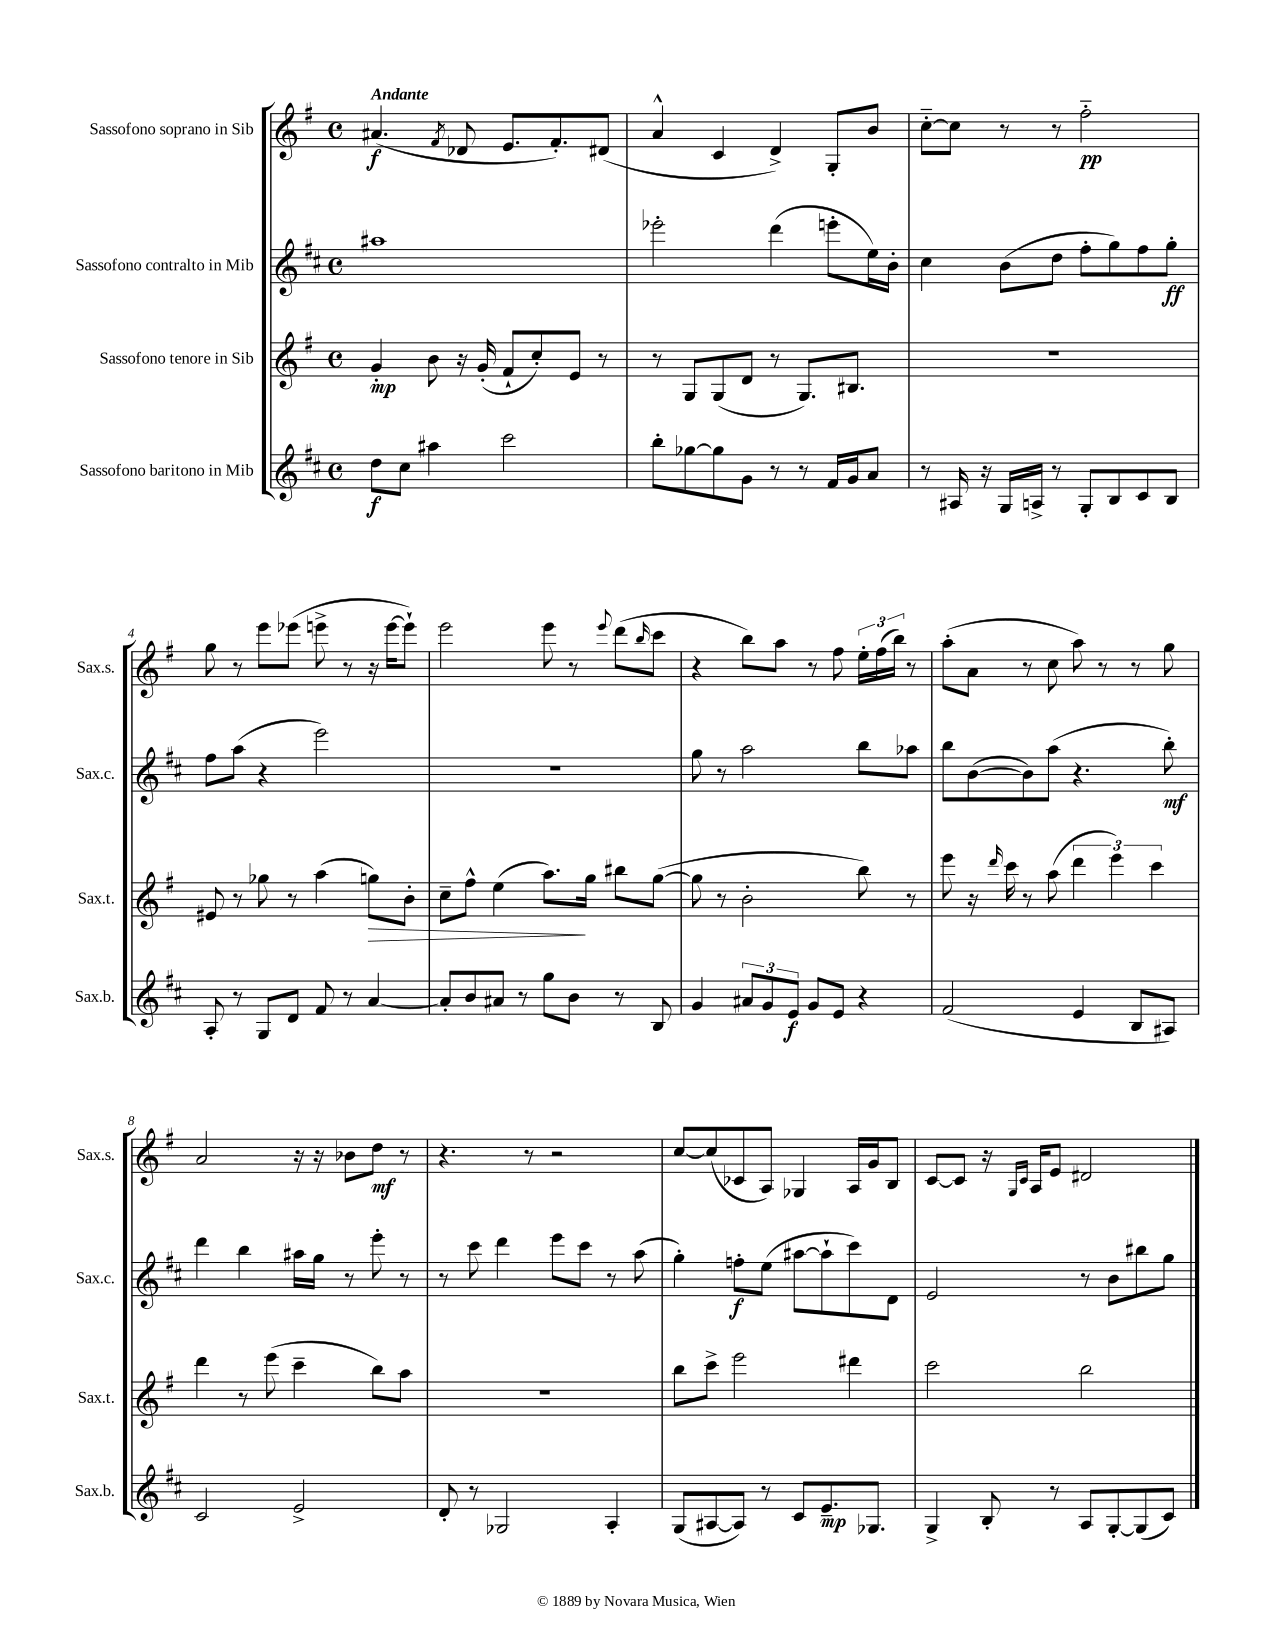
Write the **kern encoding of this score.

**kern	**dynam	**kern	**dynam	**kern	**dynam	**kern	**dynam
*part4	*part4	*part3	*part3	*part2	*part2	*part1	*part1
*staff4	*staff4	*staff3	*staff3	*staff2	*staff2	*staff1	*staff1
*I"Sassofono baritono in Mib	*	*I"Sassofono tenore in Sib	*	*I"Sassofono contralto in Mib	*	*I"Sassofono soprano in Sib	*
*I'Sax.b.	*	*I'Sax.t.	*	*I'Sax.c.	*	*I'Sax.s.	*
*clefG2	*	*clefG2	*	*clefG2	*	*clefG2	*
*k[f#c#]	*	*k[f#]	*	*k[f#c#]	*	*k[f#]	*
*M4/4	*	*M4/4	*	*M4/4	*	*M4/4	*
*met(c)	*	*met(c)	*	*met(c)	*	*met(c)	*
=1	=1	=1	=1	=1	=1	=1	=1
!	!	!	!	!	!	!LO:TX:a:B:t=Andante	!
8dd\L	f	4g'/	mp	1aa#X	.	(4.a#X/	f
8cc#\J	.	.	.	.	.	.	.
4aa#X\	.	8b\	.	.	.	.	.
.	.	.	.	.	.	8qf#/	.
.	.	16r	.	.	.	8d-X/	.
.	.	(16g'/	.	.	.	.	.
2ccc#\	.	8f#`/L	.	.	.	8.e/L	.
.	.	8cc'/)	.	.	.	.	.
.	.	.	.	.	.	8.f#'/)	.
.	.	8e/J	.	.	.	.	.
.	.	8r	.	.	.	(8d#X/J	.
=2	=2	=2	=2	=2	=2	=2	=2
8bb'\L	.	8r	.	2eee-X'\	.	4a^^/	.
[8gg-X\	.	8G/L	.	.	.	.	.
8gg-\]	.	(8G/	.	.	.	4c/	.
8g\J	.	8d/J	.	.	.	.	.
8r	.	8r	.	(4ddd\	.	4d^/)	.
8r	.	8.G/L)	.	.	.	.	.
16f#/LL	.	.	.	8eeen'\L	.	8G'/L	.
16g/J	.	8.B#X/J	.	.	.	.	.
8a/J	.	.	.	16ee\L)	.	8b/J	.
.	.	.	.	16b'\JJ	.	.	.
=3	=3	=3	=3	=3	=3	=3	=3
8r	.	1r	.	4cc#\	.	[8cc\L	.
16A#X/	.	.	.	.	.	8cc\J]	.
16r	.	.	.	.	.	.	.
16G/LL	.	.	.	(8b\L	.	8r	.
16An^/JJ	.	.	.	.	.	.	.
8r	.	.	.	8dd\J	.	8r	.
8G'/L	.	.	.	8ff#'\L	.	2ff#\	pp
8B/	.	.	.	8gg\)	.	.	.
8c#/	.	.	.	8ff#\	.	.	.
8B/J	.	.	.	8gg'\J	ff	.	.
!!LO:LB:g=z
=4	=4	=4	=4	=4	=4	=4	=4
8A'/	.	8e#X/	.	8ff#\L	.	8gg\	.
8r	.	8r	.	(8aa\J	.	8r	.
8G/L	.	8gg-X\	.	4r	.	8eee\L	.
8d/J	.	8r	.	.	.	(8eee-X\J	.
8f#/	.	(4aa\	.	2eee\)	.	8eeen^\	.
8r	.	.	.	.	.	8r	.
!	!	!	!LO:HP:b	!	!	!	!
[4a/	.	8ggn\L)	>	.	.	16r	.
.	.	.	.	.	.	[16eee\KL	.
.	.	8b'\J	.	.	.	8eee`\J])	.
=5	=5	=5	=5	=5	=5	=5	=5
8a'/L]	.	8cc~\L	.	1r	.	2eee\	.
8b/	.	8ff#^^\J	.	.	.	.	.
8a#X/J	.	(4ee\	.	.	.	.	.
8r	.	.	.	.	.	.	.
8gg\L	.	8.aa\L)	.	.	.	8eee\	.
8b\J	.	.	.	.	.	8r	.
.	.	16gg\Jk	]	.	.	.	.
.	.	.	.	.	.	8qqeee/	.
8r	.	8bb#X\L	.	.	.	(8ddd\L	.
.	.	.	.	.	.	16qqbb/	.
8B/	.	([8gg\J	.	.	.	8ccc\J	.
=6	=6	=6	=6	=6	=6	=6	=6
4g/	.	8gg\]	.	8gg\	.	4r	.
.	.	8r	.	8r	.	.	.
12a#X/L	.	2b'\	.	2aa\	.	8bb\L)	.
12g/	.	.	.	.	.	.	.
.	.	.	.	.	.	8aa\J	.
12e/J	f	.	.	.	.	.	.
8g/L	.	.	.	.	.	8r	.
8e/J	.	.	.	.	.	8ff#\	.
4r	.	8bb\)	.	8bb\L	.	24ee'\LL	.
.	.	.	.	.	.	(24ff#\	.
.	.	.	.	.	.	24bb\JJ)	.
.	.	8r	.	8aa-X\J	.	8r	.
=7	=7	=7	=7	=7	=7	=7	=7
(2f#/	.	8eee\	.	8bb\L	.	(8aa'\L	.
.	.	16r	.	([8b\	.	8a\J	.
.	.	16qqddd/	.	.	.	.	.
.	.	16ccc\	.	.	.	.	.
.	.	8r	.	8b\])	.	8r	.
.	.	(8aa\	.	(8aa\J	.	8cc\	.
4e/	.	6ddd\	.	4.r	.	8aa\)	.
.	.	.	.	.	.	8r	.
.	.	6eee\)	.	.	.	.	.
8B/L	.	.	.	.	.	8r	.
.	.	6ccc\	.	.	.	.	.
8A#X/J)	.	.	.	8bb'\)	mf	8gg\	.
!!LO:LB:g=z
=8	=8	=8	=8	=8	=8	=8	=8
2c#/	.	4ddd\	.	4ddd\	.	2a/	.
.	.	8r	.	4bb\	.	.	.
.	.	(8eee\	.	.	.	.	.
2e^/	.	4ccc~\	.	16aa#X\LL	.	16r	.
.	.	.	.	16gg\JJ	.	16r	.
.	.	.	.	8r	.	8b-X\L	.
.	.	8bb\L)	.	8eee'\	.	8dd\J	mf
.	.	8aa\J	.	8r	.	8r	.
=9	=9	=9	=9	=9	=9	=9	=9
8d'/	.	1r	.	8r	.	4.r	.
8r	.	.	.	8ccc#\	.	.	.
2G-X/	.	.	.	4ddd\	.	.	.
.	.	.	.	.	.	8r	.
.	.	.	.	8eee\L	.	2r	.
.	.	.	.	8ccc#\J	.	.	.
4A'/	.	.	.	8r	.	.	.
.	.	.	.	(8aa\	.	.	.
=10	=10	=10	=10	=10	=10	=10	=10
(8G/L	.	8bb\L	.	4gg'\)	.	[8cc/L	.
[8A#X/	.	8ccc^\J	.	.	.	(8cc/]	.
8A#/J])	.	2eee\	.	8ffn'\L	f	8c-X/	.
8r	.	.	.	(8ee\J	.	8A/J)	.
8c#/L	.	.	.	[8aa#X\L	.	4G-X/	.
8.e~/	mp	.	.	8aa#`\]	.	.	.
.	.	4ddd#X\	.	8ccc#\)	.	16A/LL	.
8.G-X/J	.	.	.	.	.	16g/J	.
.	.	.	.	8d\J	.	8B/J	.
=11	=11	=11	=11	=11	=11	=11	=11
4G^/	.	2ccc\	.	2e/	.	[8c/L	.
.	.	.	.	.	.	8c/J]	.
8B'/	.	.	.	.	.	16r	.
.	.	.	.	.	.	16qqG/LL	.
.	.	.	.	.	.	16qqc/JJ	.
.	.	.	.	.	.	16A/KL	.
8r	.	.	.	.	.	8e/J	.
8A/L	.	2bb\	.	8r	.	2d#X/	.
[8G'/	.	.	.	8b\L	.	.	.
(8G/]	.	.	.	8bb#X\	.	.	.
8c#/J)	.	.	.	8gg\J	.	.	.
==	==	==	==	==	==	==	==
*-	*-	*-	*-	*-	*-	*-	*-
